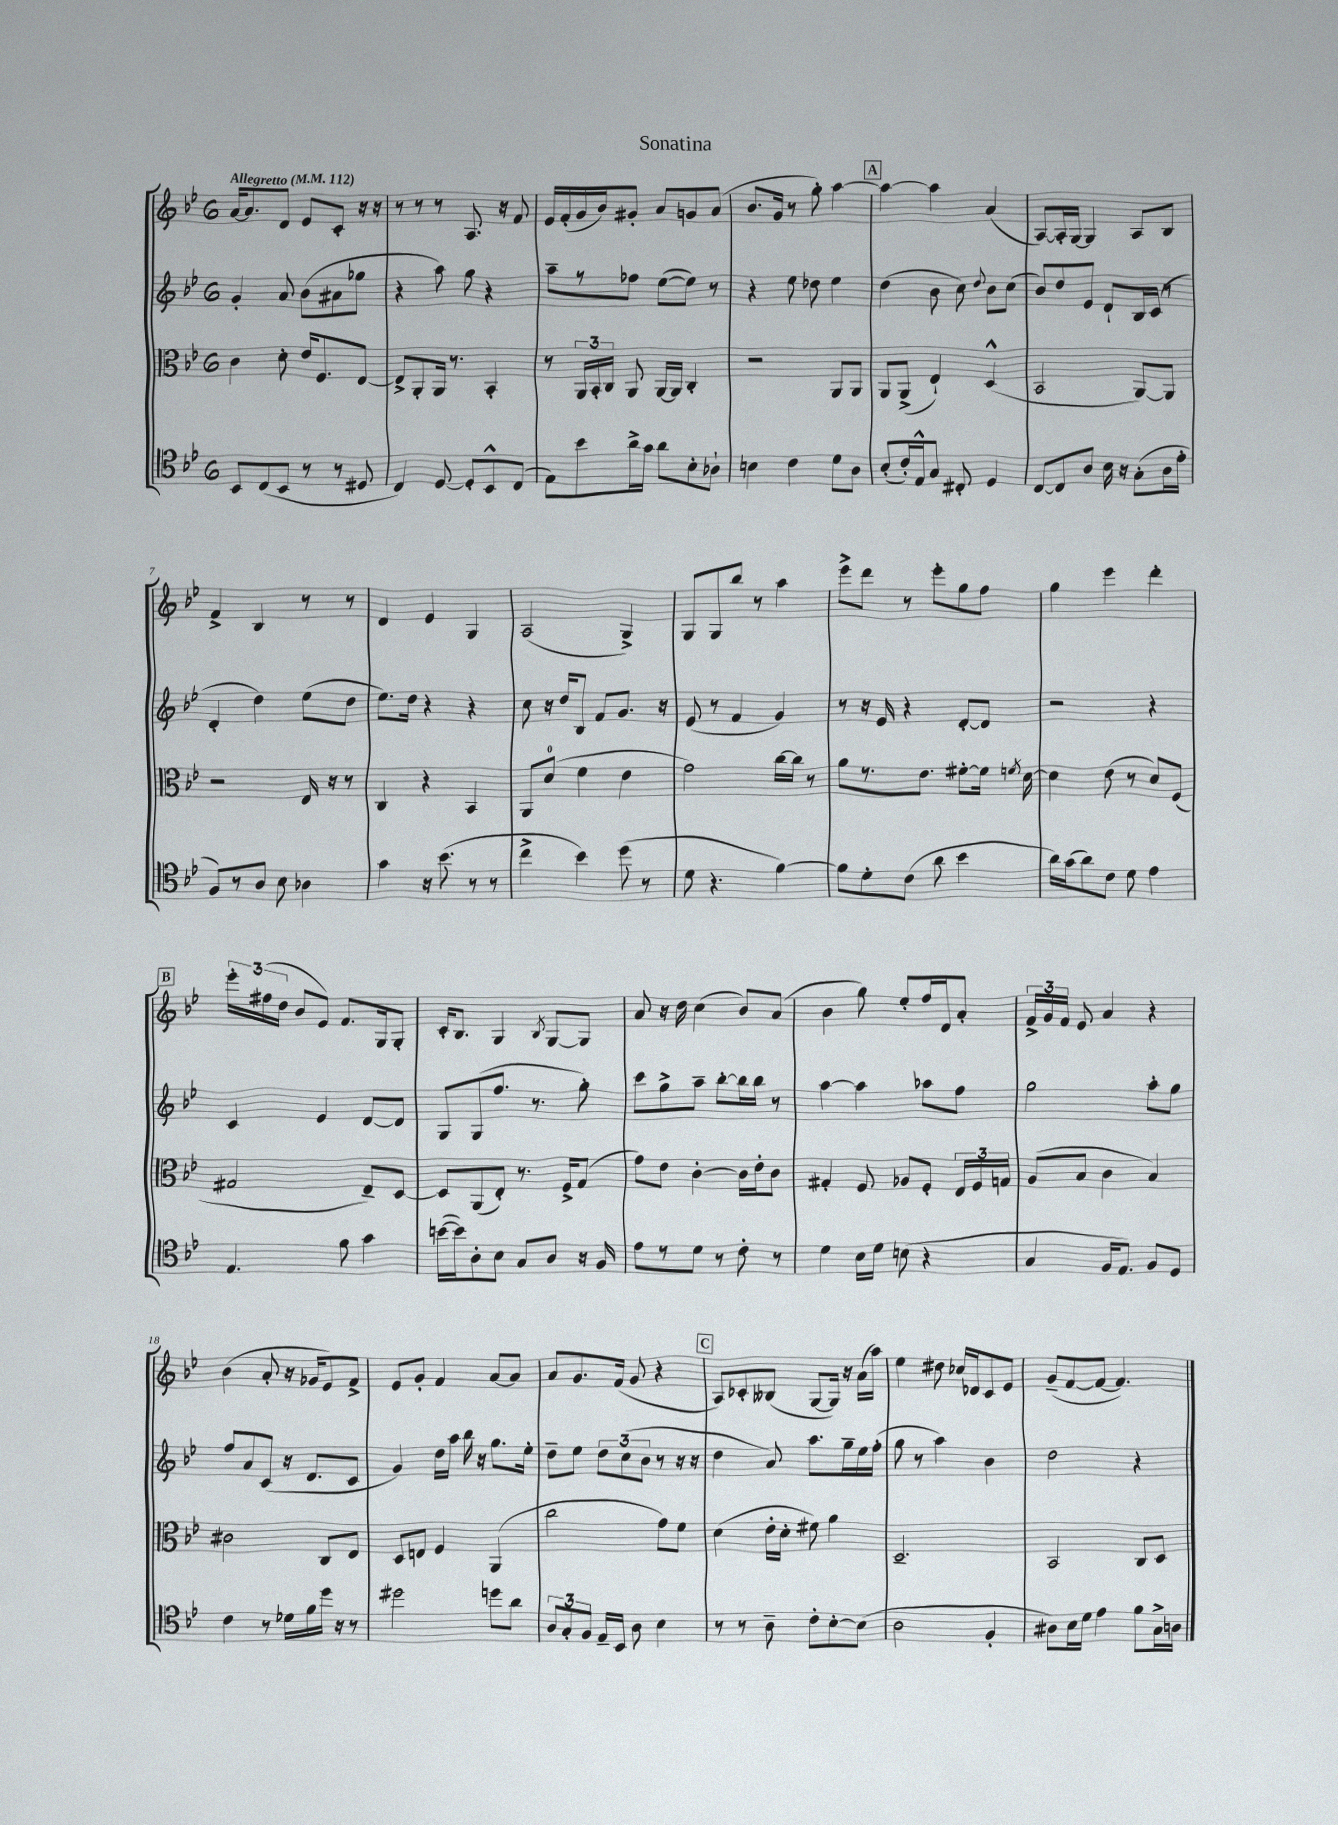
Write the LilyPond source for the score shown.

\header { title = "Sonatina" }
<<
\new StaffGroup <<
\new Staff = "s0" {
    \clef treble \key bes \major \once \override Staff.TimeSignature.style = #'single-digit \time 6/8 \tempo "Allegretto" 4 = 112
    \autoBeamOff a'16[~ a'8. d'8] ees'8[ c'8]-. r16 r16 |
    r8 r8 r8 a8. r16 f'8 |
    ees'16[ f'16-.( g'16 bes'16) gis'8]-. a'8[ g'8 a'8]( |
    bes'8.[ g'16] r8 g''8-.) a''4~ |
    \mark \markup { \box "A" } a''4~ a''4 a'4( |
    a8[~) a16-. g16]~ g4 a8[ bes8] |
    f'4-> bes4 r8 r8 |
    d'4 ees'4 g4 |
    a2( g4->) |
    g8[ g8 bes''8] r8 a''4 |
    ees'''8[-> d'''8] r8 ees'''8[-. g''8 f''8] |
    g''4 ees'''4 d'''4-. |
    \mark \markup { \box "B" } \tuplet 3/2 { ees'''16[-. fis''16( d''16] } bes'8[ ees'8]) f'8.[ g16 g8]-. |
    c'16[-. bes8.] g4 \acciaccatura { bes8 } g8[~ g8] |
    a'8 r16 d''16 c''4( bes'8[) a'8]( |
    bes'4 g''8) ees''8[-. f''16 d'16 a'8]-. |
    \tuplet 3/2 { f'16[-> g'16 f'16] } ees'8 a'4 r4 |
    bes'4( a'8-. r16 ges'16[ ees'8) f'8]-> |
    ees'8[ g'8]-. f'4 a'8[~ a'8] |
    a'8[ g'8. f'16]( g'8 r4 |
    \mark \markup { \box "C" } a8[) ces'8-. beses8]( g8[~ g16]) r16 a'16[( a''16]) |
    ees''4 dis''8 ces''16[ des'16 c'8 ees'8] |
    g'8[--( f'8~ f'8]~ f'4.) \bar "|." |
}
\new Staff = "s1" {
    \clef treble \key bes \major \once \override Staff.TimeSignature.style = #'single-digit \time 6/8
    \autoBeamOff g'4-. a'8 bes'8[( ais'8 ges''8] |
    r4 a''8) g''8 r4 |
    a''8[-- r8 fes''8] ees''8[~( ees''8]) r8 |
    r4 ees''8 des''8 ees''4 |
    \mark \markup { \box "A" } d''4( bes'8 c''8) \appoggiatura { d''8 } bes'8[ c''8]( |
    bes'8[) d''8 ees'8] d'8[-! bes16 c'16]( r8 |
    d'4-. d''4) ees''8[( d''8] |
    ees''8.[) d''16] r4 r4 |
    c''8 r16 d''16[ bes8] f'8[ g'8.] r16 |
    ees'8( r8 f'4 g'4) |
    r8 r16 ees'16 r4 d'8[~-. d'8] |
    r2 r4 |
    \mark \markup { \box "B" } c'4 ees'4 d'8[~ d'8] |
    g8[ g8( f''8.] r8. g''8-.) |
    c'''8[ g''8-> a''8]-- bes''8[~-. bes''16 bes''16] r8 |
    a''4~ a''4 aes''8[ f''8] |
    g''2 a''8[-. g''8] |
    f''8[ a'8 c'8]( r16 d'8.[ c'8] |
    g'4) d''16[ a''16] bes''16 r16 g''8.[ ees''16]-. |
    d''8[-- ees''8] \tuplet 3/2 { d''8[ c''8( bes'8] } r8 r16 r16 |
    \mark \markup { \box "C" } d''4 a'8) a''8.[ g''16-- ees''16 f''16]-.( |
    g''8 r8 a''4) bes'4 |
    d''2 r4 \bar "|." |
}
\new Staff = "s2" {
    \clef alto \key bes \major \once \override Staff.TimeSignature.style = #'single-digit \time 6/8
    \autoBeamOff c'4 d'8-. ees'16[ f8. ees8]~ |
    ees8[-> a,8-. a,16] r8. bes,4-. |
    r8 \tuplet 3/2 { a,16[ bes,16-. c16] } a,8 a,16[~ a,16] c4-. |
    r2 a,8[ a,8] |
    \mark \markup { \box "A" } a,8[ a,8]->( ees4-!) d4-^( |
    bes,2 a,8[~) a,8] |
    r2 ees16 r16 r8 |
    c4 r4 bes,4 |
    a,8[ d'8]-0( f'4 ees'4 |
    g'2) c''16[~ c''16] r8 |
    a'8[ r8. ees'8.] fis'8[~-. fis'16] \acciaccatura { f'8 } d'16~ |
    d'4 ees'8( r8 d'8[) f8]( |
    \mark \markup { \box "B" } gis2 ees8[--) d8]~ |
    d8[ a,8( ees8]-.) r8. f16[-> g8]( |
    g'8[) ees'8] c'4~-. c'16[ ees'16-. c'8] |
    gis4-. f8 aes8[ f8]-. \tuplet 3/2 { ees16[ f16 g16] } |
    a8[( bes8] c'4 bes4) |
    cis'2 c8[ ees8] |
    d8[ e8] f4 a,4( |
    c''2 g'8[) f'8] |
    \mark \markup { \box "C" } d'4( ees'16[-. d'16]-. fis'8) a'4 |
    d2.-- |
    bes,2 c8[ d8] \bar "|." |
}
\new Staff = "s3" {
    \clef tenor \key bes \major \once \override Staff.TimeSignature.style = #'single-digit \time 6/8
    \autoBeamOff bes,8[ c8( bes,8] r8 r8 dis8 |
    c4) d8~ d8[-. bes,8-^ c8]( |
    ees8[) bes'8 a'16-> g'16] a'8[ bes8-. aes8]-! |
    b4 c'4 d'8[ a8] |
    \mark \markup { \box "A" } bes8[-.( c'16-.) ees16-^ g8] cis8-. d4 |
    c8[~ c8 a8] bes16 r16 g8[-.( a16 ees'16]-. |
    f8[) r8 a8] bes8 aes4 |
    g'4 r16 bes'8.( r8 r8 |
    c''4-> bes'4) d''8( r8 |
    d'8 r4. f'4~) |
    f'8[ d'8-. c'8]( a'8 bes'4 |
    a'16[) g'16( a'8) c'8] d'8 ees'4 |
    \mark \markup { \box "B" } ees4. f'8 g'4 |
    b'16[~( b'16) a8-. bes8] g8[ a8] r16 f16 |
    ees'8[ r8 d'8] r8 c'8-. r8 |
    d'4 bes16[ d'16] b8( r4 |
    g4 f16[ ees8.]) f8[ d8] |
    c'4 r8 des'16[ f'16 d''16] r16 r8 |
    dis''2 d''8[ a'8] |
    \tuplet 3/2 { a8[ g8-. f8] } ees16[-- bes,16] a8 bes4 |
    \mark \markup { \box "C" } r8 r8 a8-- c'8[-. bes8~-. bes8]( |
    a2 f4-. |
    ais8[) bes16 d'16] ees'4 f'8[ g16-> a16] \bar "|." |
}
>>
>>
